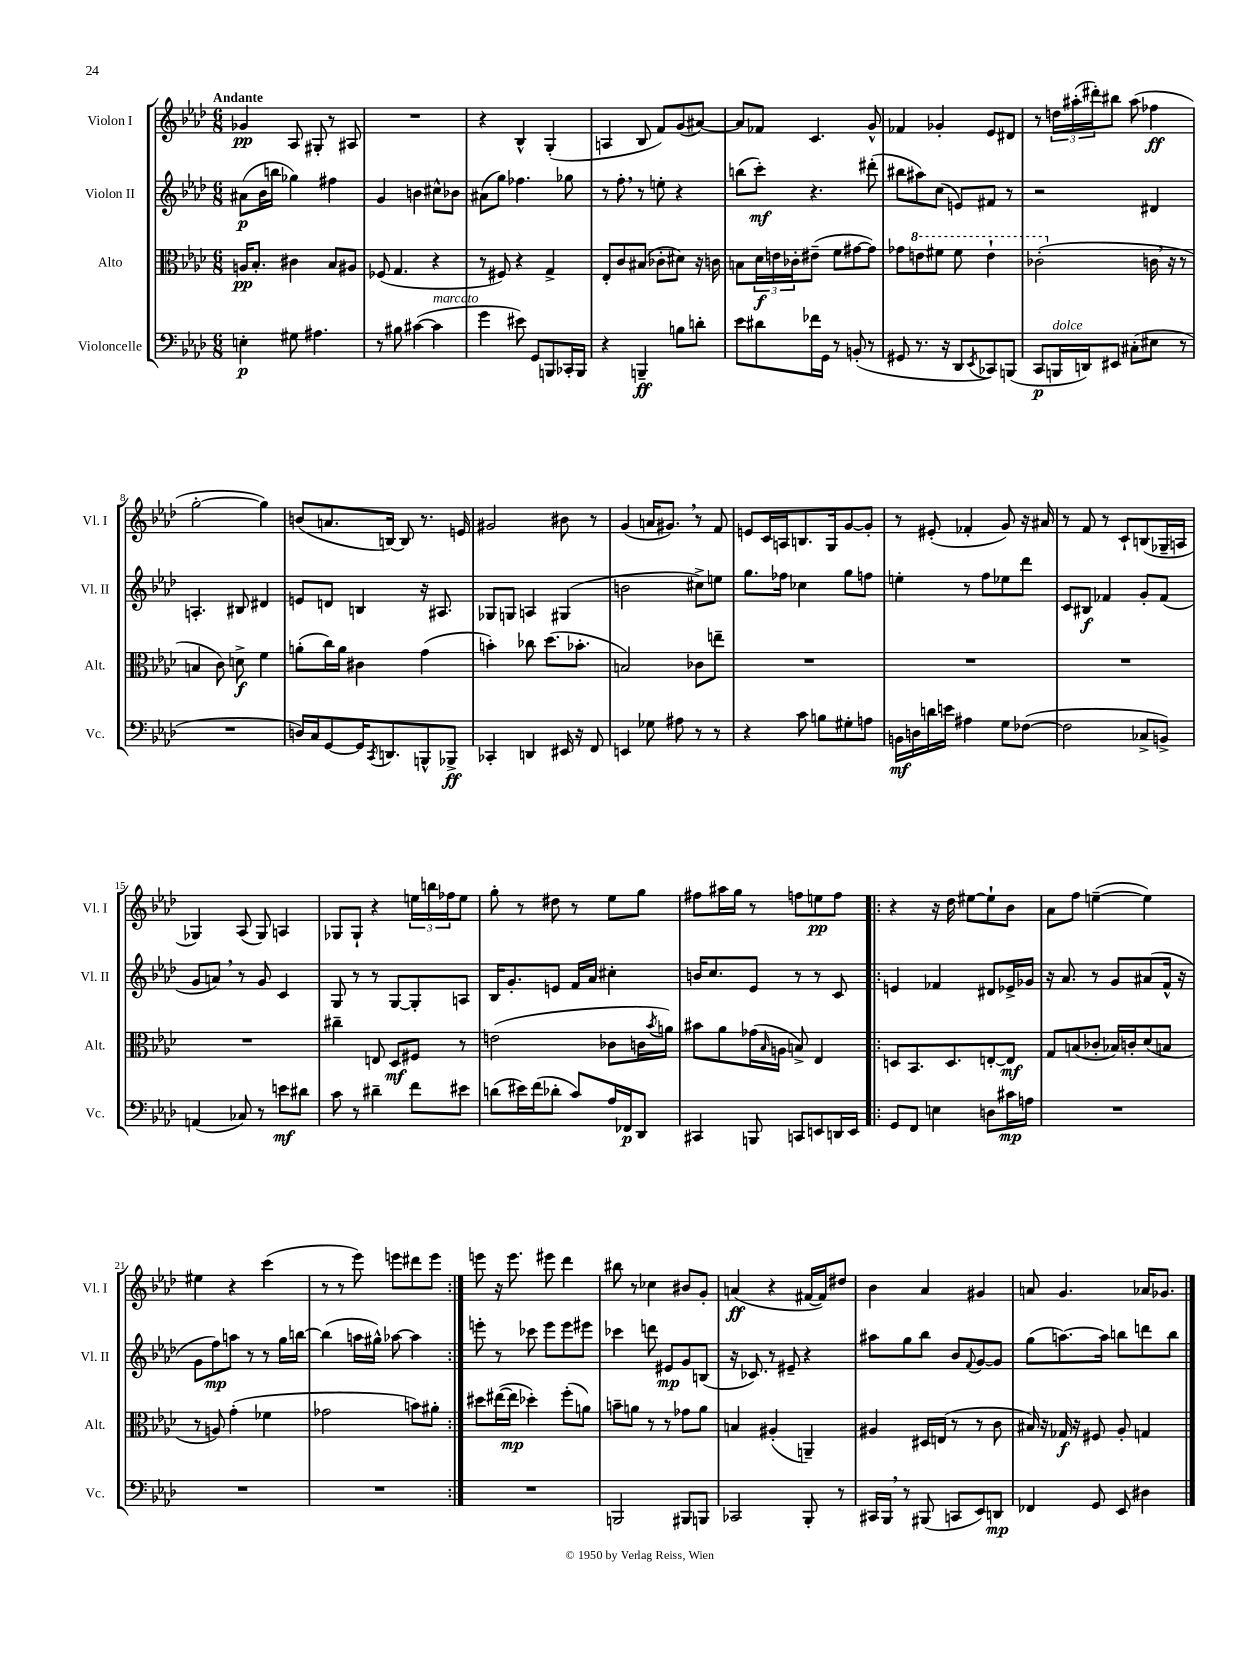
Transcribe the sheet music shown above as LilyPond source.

<<
\new StaffGroup <<
\new Staff = "s0" \with { instrumentName = "Violon I" shortInstrumentName = "Vl. I" } {
    \clef treble \key aes \major \numericTimeSignature \time 6/8 \tempo "Andante"
    ges'4\pp aes8 gis8-. r8 ais8 |
    R2. |
    r4 bes4-^ g4-.( |
    a4 bes8 f'8) g'8( ais'8~) |
    ais'8 fes'8 c'4. g'8-^ |
    fes'4 ges'4-. ees'8 dis'8 |
    r8 \tuplet 3/2 { d''16 ais''16-.( dis'''16-.) } bis''8 ais''8( fes''4\ff |
    g''2~-. g''4) |
    b'8( a'8. b16~) b8 r8. e'16 |
    gis'2 bis'8 r8 |
    g'4( a'16 gis'8.) \breathe r8 f'8 |
    e'8 c'16 a16 b8. g16 g'8~ g'8-. |
    r8 eis'8-.( fes'4-. g'8) r16 ais'16 |
    r8 f'8 r8 c'8-! b8( ges16-- a16 |
    ges4) aes8( ges8) a4 |
    ges8 ges8-! r4 \tuplet 3/2 { e''16 b''16 fes''16 } e''8 |
    g''8-. r8 dis''8 r8 ees''8 g''8 |
    fis''8 ais''16 g''16 r8 f''8 e''8\pp f''8 |
    \repeat volta 2 { r4 r16 des''16 eis''8~ eis''8-! bes'8 |
    aes'8 f''8 e''4~--( e''4) |
    eis''4 r4 c'''4( |
    r8 r8 ees'''8) e'''8 dis'''8 e'''8 | }
    e'''8 r16 e'''8. eis'''8 des'''4 |
    bis''8 r8 ces''4 bis'8 g'8-. |
    a'4\ff( r4 fis'16~ fis'16) dis''8 |
    bes'4 aes'4 gis'4 |
    a'8 g'4. aes'16 ges'8. \bar "|." |
}
\new Staff = "s1" \with { instrumentName = "Violon II" shortInstrumentName = "Vl. II" } {
    \clef treble \key aes \major \numericTimeSignature \time 6/8
    ais'8\p( bes'16 b''16 ges''4) fis''4 |
    g'4 b'4 cis''8-^ bes'8 |
    ais'8( g''8) fes''4. ges''8 |
    r8 f''8-. \breathe r8 e''8-. r4 |
    b''8( c'''8-.\mf) r4. dis'''8-.( |
    bis''8 ais''8) c''8( e'8) fis'8 r8 |
    r2 dis'4 |
    a4.-. bis8 dis'4 |
    e'8 d'8 b4 r16 ais8. |
    ges8 g8 a4 gis4( |
    b'2 cis''8->) e''8 |
    g''8. fes''16 ces''4 g''8 f''8 |
    e''4-. r8 f''8 ees''8 des'''8 |
    c'8 bis8\f fes'4 g'8-. fes'8( |
    g'8 a'8) \breathe r8 g'8 c'4 |
    g8 r8 r8 g8~ g8-. a8 |
    bes16 g'8.-. e'8 f'16 aes'16 cis''4-. |
    b'16 c''8. ees'8 r8 r8 c'8 |
    \repeat volta 2 { e'4 fes'4 dis'8 ees'16-> ges'16 |
    r16 aes'8. r8 g'8 ais'8( f'16-^ r16 |
    g'8 f''8\mp) a''8 r8 r8 g''16 b''16~ |
    b''4( a''16 gis''16-^) aes''8~ aes''4 | }
    e'''8-. r8 ces'''8 e'''8 e'''8 eis'''8 |
    ces'''4 d'''8 eis'8\mp g'8 b8( |
    r16 ces'8.) r8 eis'8-- r4 |
    ais''8 g''8 bes''8 bes'8 \appoggiatura { f'8 } g'8~ g'8 |
    g''8( a''8.~) a''16 b''8 d'''8 b''8 \bar "|." |
}
\new Staff = "s2" \with { instrumentName = "Alto" shortInstrumentName = "Alt." } {
    \clef alto \key aes \major \numericTimeSignature \time 6/8
    a16\pp bes8.-. cis'4 bes8 ais8 |
    fes8( g4. r4 |
    r8 fis8) r4 g4-> |
    ees8-. c'8 bis8( ces'8-. dis'8) r16 c'16 |
    b8 \tuplet 3/2 { des'16\f e'16 ces'16-. } eis'8--( f'8 gis'8~ gis'8) |
    ges'8 \ottava #1 e''8 fis''8 fis''8 e''4-! |
    ces''2-.( \ottava #0 c'!16 \breathe r16 r8 |
    b4 c'8) d'8->\f f'4 |
    a'8-.( c''16) a'16 cis'4 g'4( |
    b'4-.) ces''8 des''8.( bes'8.-. |
    b2) ces'8 e''8-- |
    R2. |
    R2. |
    R2. |
    R2. |
    cis''4-- e8 des8\mf fis8 r8 |
    e'2( ces'8 c'16 \acciaccatura { bes'8 } a'16) |
    bis'8 aes'8 ges'16( \grace { bes16 } a16 b8->) ees4 |
    \repeat volta 2 { d8 bes,8. d8. e8~-. e8\mf |
    g8 b8( ces'8-. bes16) c'16-. des'8( b8 |
    r8 a8) g'4-.( fes'4 |
    ges'2 b'8) ais'8-. | }
    dis''8 eis''16~( eis''16\mp des''4-.) f''8-.( a'8) |
    b'8-- a'8 r8 r8 ges'8 a'8 |
    b4 ais4-.( a,4--) |
    ais4 dis16 e16( r8 r8 c'8 |
    bis16) r16 ges16\f r16 fis8 aes8-. g4 \bar "|." |
}
\new Staff = "s3" \with { instrumentName = "Violoncelle" shortInstrumentName = "Vc." } {
    \clef bass \key aes \major \numericTimeSignature \time 6/8
    e4-.\p gis8 ais4. |
    r8 bis8 cis'4~( cis'4^\markup { \italic "marcato" } |
    g'4 eis'8) g,8 b,,8 ces,16-. b,,16 |
    r4 b,,4--\ff b8 d'8-. |
    ees'8 dis'8 fes'16 g,16 r8 b,8-.( r8 |
    gis,8 r8. r16 des,8 \acciaccatura { ees,8 } ces,8) b,,8( |
    c,8\p b,,16^\markup { \italic "dolce" } d,16) eis,8 cis8-.( eis8 r8 |
    R2. |
    d16) c16 g,8~ g,16 \acciaccatura { c,8 } d,8. b,,8-^ bes,,8->\ff |
    ces,4-. d,4 eis,16 r16 f,8 |
    e,4 ges8 ais8 r8 r8 |
    r4 c'8 b8 gis8-. a8 |
    b,16\mf d16 d'16 e'16 ais4 g8 fes8~( |
    fes2 ces8-> b,8->) |
    a,4( ces8) r8 e'8\mf dis'8 |
    c'8 r8 dis'4-- f'8 eis'8 |
    d'8( eis'16) f'16( des'8-. c'8) aes16 fes,16\p des,8 |
    cis,4 b,,8 c,8 e,8 d,16 e,16 |
    \repeat volta 2 { g,8 f,8 e4 d8 cis'16\mp a16 |
    R2. |
    R2. |
    R2. | }
    R2. |
    b,,2 bis,,8 b,,8 |
    ces,2 bes,,8-. r8 |
    cis,16 bes,,16 \breathe r8 bis,,8( c,8 ees,8) d,8\mp |
    fes,4 g,8 ees,8 dis4 \bar "|." |
}
>>
>>
